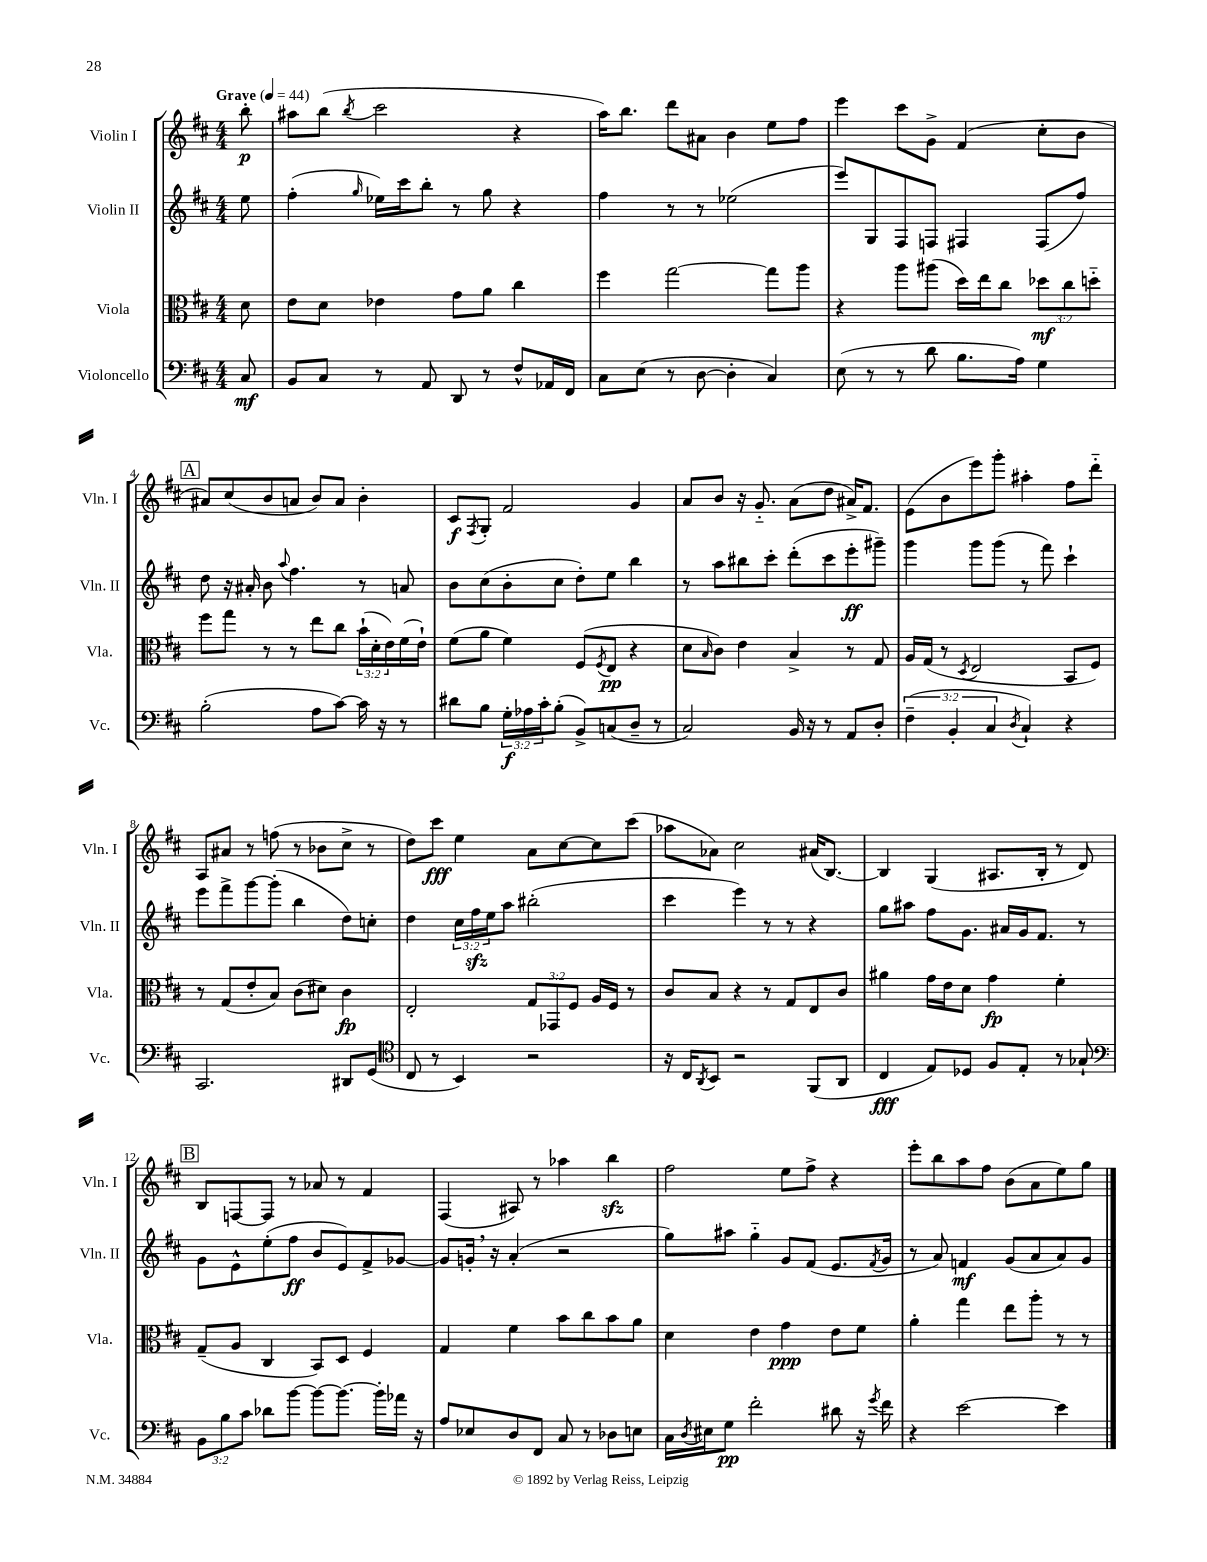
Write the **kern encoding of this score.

**kern	**dynam	**kern	**dynam	**kern	**dynam	**kern	**dynam
*part4	*part4	*part3	*part3	*part2	*part2	*part1	*part1
*staff4	*staff4	*staff3	*staff3	*staff2	*staff2	*staff1	*staff1
*I"Violoncello	*	*I"Viola	*	*I"Violin II	*	*I"Violin I	*
*I'Vc.	*	*I'Vla.	*	*I'Vln. II	*	*I'Vln. I	*
*clefF4	*	*clefC3	*	*clefG2	*	*clefG2	*
*k[f#c#]	*	*k[f#c#]	*	*k[f#c#]	*	*k[f#c#]	*
*M4/4	*	*M4/4	*	*M4/4	*	*M4/4	*
*MM44	*	*MM44	*	*MM44	*	*MM44	*
=	=	=	=	=	=	=	=
!	!	!	!	!	!	!LO:TX:a:B:t=Grave	!
8C#/	mf	8d\	.	8ee\	.	8bb'\	p
=1	=1	=1	=1	=1	=1	=1	=1
8BB/L	.	8e\L	.	(4ff#'\	.	8aa#X\L	.
8C#/J	.	8d\J	.	.	.	(8bb\J	.
.	.	.	.	16qqgg/	.	8qbb/	.
8r	.	4e-X\	.	16ee-X\LL)	.	2ccc#\	.
.	.	.	.	16ccc#\J	.	.	.
8AA/	.	.	.	8bb'\J	.	.	.
8DD/	.	8g\L	.	8r	.	.	.
8r	.	8a\J	.	8gg\	.	.	.
8F#^^/L	.	4cc#\	.	4r	.	4r	.
16AA-X/L	.	.	.	.	.	.	.
16FF#/JJ	.	.	.	.	.	.	.
=2	=2	=2	=2	=2	=2	=2	=2
8C#\L	.	4ff#\	.	4ff#\	.	16aa\KL)	.
.	.	.	.	.	.	8.bb\J	.
(8E\J	.	.	.	.	.	.	.
8r	.	[2gg\	.	8r	.	8ddd\L	.
[8D\	.	.	.	8r	.	8a#X\J	.
4D'\]	.	.	.	(2ee-X\	.	4b\	.
4C#/)	.	8gg\L]	.	.	.	8ee\L	.
.	.	8aa\J	.	.	.	8ff#\J	.
=3	=3	=3	=3	=3	=3	=3	=3
(8E\	.	4r	.	8eee/L)	.	4eee\	.
8r	.	.	.	8G/	.	.	.
8r	.	8aa\L	.	8F#/	.	8ccc#\L	.
8d\	.	(8aa#X\J	.	8Fn/J	.	8g^\J	.
8.B\L	.	16dd\LL)	.	4F#X/	.	(4f#/	.
.	.	16ee\J	.	.	.	.	.
.	.	8cc#\J	.	.	.	.	.
16A\Jk)	.	.	.	.	.	.	.
4G\	.	12dd-X\L	mf	(8F#/L	.	8cc#'\L	.
.	.	12cc#\	.	.	.	.	.
.	.	.	.	8ff#/J)	.	8b\J	.
.	.	12ddn\J	.	.	.	.	.
!!LO:LB:g=z
!!LO:REH:place=s1:t=A
=4	=4	=4	=4	=4	=4	=4	=4
(2B'\	.	8ff#\L	.	8dd\	.	8a#X/L)	.
.	.	8gg\J	.	16r	.	(8cc#/	.
.	.	.	.	16a#X'/	.	.	.
.	.	8r	.	8b\	.	8b/	.
.	.	.	.	8qqaa/	.	.	.
.	.	8r	.	4.ff#\	.	8an/J	.
8A\L	.	8ee\L	.	.	.	8b/L)	.
[8c#\J)	.	8cc#\J	.	.	.	8a/J	.
16c#\]	.	(24b`\LL	.	8r	.	4b'\	.
.	.	24d'\	.	.	.	.	.
16r	.	.	.	.	.	.	.
.	.	24e\)	.	.	.	.	.
8r	.	(16f#\	.	8an/	.	.	.
.	.	16e`\JJ)	.	.	.	.	.
=5	=5	=5	=5	=5	=5	=5	=5
8d#X\L	.	(8f#\L	.	8b\L	.	8c#/L	f
.	.	.	.	.	.	8qF#/	.
8B\J	.	8a\J	.	(8cc#\	.	8G'/J	.
24G'\LL	f	4f#\)	.	8b'\	.	2f#/	.
24A-X\	.	.	.	.	.	.	.
24c#'\J	.	.	.	.	.	.	.
(8B'\J	.	.	.	8cc#\J	.	.	.
8BB^/L)	.	(8F#/L	.	8dd'\L)	.	.	.
.	.	8qF#/	.	.	.	.	.
(8Cn/	.	8E/J	pp	8ee\J	.	.	.
8D~/J	.	4r	.	4bb\	.	4g/	.
8r	.	.	.	.	.	.	.
=6	=6	=6	=6	=6	=6	=6	=6
2C#/)	.	8d\L	.	8r	.	8a/L	.
.	.	16qqB/	.	.	.	.	.
.	.	8c#\J)	.	8aa\L	.	8b/J	.
.	.	4e\	.	8bb#X\	.	16r	.
.	.	.	.	.	.	8.g/	.
.	.	.	.	8ccc#'\J	.	.	.
16BB/	.	4B^/	.	(8ddd'\L	.	(8a\L	.
16r	.	.	.	.	.	.	.
8r	.	.	.	8ccc#\	.	8dd\J	.
8AA/L	.	8r	.	8eee'\	ff	16a#X^/KL)	.
.	.	.	.	.	.	8.f#/J	.
8D'/J	.	8G/	.	8ggg#X~\J)	.	.	.
=7	=7	=7	=7	=7	=7	=7	=7
(6F#~\	.	16A/LL	.	4ggg\	.	(8e\L	.
.	.	(16G/JJ	.	.	.	.	.
.	.	8r	.	.	.	8b\	.
6BB'/	.	.	.	.	.	.	.
.	.	8qD/	.	.	.	.	.
.	.	2E/	.	8ggg\L	.	8eee\)	.
6C#/	.	.	.	.	.	.	.
.	.	.	.	(8ggg\J	.	8ggg'\J	.
8qD/	.	.	.	.	.	.	.
4C#`/)	.	.	.	8r	.	4aa#X'\	.
.	.	.	.	8fff#\)	.	.	.
4r	.	8BB/L	.	4ccc#`\	.	8ff#\L	.
.	.	8F#/J)	.	.	.	8ddd\J	.
!!LO:LB:g=z
=8	=8	=8	=8	=8	=8	=8	=8
2.CC#/	.	8r	.	8eee\L	.	8A/L	.
.	.	(8G/L	.	8fff#^\	.	8a#X/J	.
.	.	8e'/	.	[8ggg\	.	8r	.
.	.	8B/J)	.	(8ggg'\J]	.	(8ffn\	.
.	.	(8c#\L	.	4bb\	.	8r	.
.	.	8d#X\J)	.	.	.	8b-X\L	.
8DD#X/L	.	4c#\	fp	8dd\L)	.	8cc#^\J	.
(8GG/J	.	.	.	8ccn'\J	.	8r	.
=9	=9	=9	=9	=9	=9	=9	=9
*clefC4	*	*	*	*	*	*	*
8C#/	.	2E'/	.	4dd\	.	8dd\L)	.
8r	.	.	.	.	.	8ccc#\J	fff
4BB/)	.	.	.	24cc#\LL	.	4ee\	.
.	.	.	.	24ff#zz\	.	.	.
.	.	.	.	24ee\J	.	.	.
.	.	.	.	8aa\J	.	.	.
2r	.	12G/L	.	(2bb#X'\	.	8a\L	.
.	.	12GG-X/	.	.	.	.	.
.	.	.	.	.	.	[8cc#\	.
.	.	12F#/J	.	.	.	.	.
.	.	16A/LL	.	.	.	8cc#\]	.
.	.	16F#/JJ	.	.	.	.	.
.	.	8r	.	.	.	(8ccc#\J	.
=10	=10	=10	=10	=10	=10	=10	=10
16r	.	8c#/L	.	4ccc#\	.	8aa-X\L	.
16C#/KL	.	.	.	.	.	.	.
8qAA/	.	.	.	.	.	.	.
8BB/J	.	8B/J	.	.	.	8a-X\J)	.
2r	.	4r	.	4eee\)	.	2cc#\	.
.	.	8r	.	8r	.	.	.
.	.	8G/L	.	8r	.	.	.
(8FF#/L	.	8E/	.	4r	.	(16a#X/KL	.
.	.	.	.	.	.	[8.B/J)	.
8AA/J	.	8c#/J	.	.	.	.	.
=11	=11	=11	=11	=11	=11	=11	=11
4C#/	fff	4a#X\	.	8gg\L	.	4B/]	.
.	.	.	.	8aa#X\J	.	.	.
8E/L)	.	16g\LL	.	8ff#\L	.	(4G/	.
.	.	16e\J	.	.	.	.	.
8D-X/J	.	8d\J	.	8.g\J	.	.	.
8F#/L	.	4g\	fp	.	.	8.A#X/L	.
.	.	.	.	16a#X/LL	.	.	.
8E'/J	.	.	.	16g/J	.	.	.
.	.	.	.	8.f#/J	.	16B'/Jk	.
8r	.	4f#'\	.	.	.	8r	.
8G-X`/	.	.	.	8r	.	8d/)	.
!!LO:LB:g=z
!!LO:REH:place=s1:t=B
=12	=12	=12	=12	=12	=12	=12	=12
*clefF4	*	*	*	*	*	*	*
12BB\L	.	(8G~/L	.	8g\L	.	8B/L	.
12B\	.	.	.	.	.	.	.
.	.	8A/J	.	8e^^\	.	[8Fn/	.
12c#\J	.	.	.	.	.	.	.
8d-X\L	.	4C#/	.	(8ee'\	.	8F/J]	.
[8b\J	.	.	.	8ff#\J	ff	8r	.
8b\L_	.	8BB/L)	.	8b/L	.	8a-X/	.
8.b\J_	.	8D/J	.	8e/)	.	8r	.
.	.	4F#/	.	8f#^/	.	4f#/	.
16b'\LL]	.	.	.	.	.	.	.
16a-X\JJ	.	.	.	[8g-X/J	.	.	.
16r	.	.	.	.	.	.	.
=13	=13	=13	=13	=13	=13	=13	=13
8A/L	.	4G/	.	8g-/L]	.	(4F#/	.
8E-X/	.	.	.	16gn',/Jk	.	.	.
.	.	.	.	16r	.	.	.
8D/	.	4f#\	.	(4a'/	.	8A#X/)	.
8FF#/J	.	.	.	.	.	8r	.
8C#/	.	8b\L	.	2r	.	4aa-X\	.
8r	.	8cc#\	.	.	.	.	.
8D-X\L	.	8b\	.	.	.	4bbzz\	.
8En\J	.	8a\J	.	.	.	.	.
=14	=14	=14	=14	=14	=14	=14	=14
16C#\LL	.	4d\	.	8gg\L)	.	2ff#\	.
8qD/	.	.	.	.	.	.	.
16E#X\J	.	.	.	.	.	.	.
8G\J	pp	.	.	8aa#X\J	.	.	.
2f#'\	.	4e\	.	4gg\	.	.	.
.	.	4g\	ppp	8g/L	.	8ee\L	.
.	.	.	.	(8f#/J	.	8ff#^\J	.
8d#X\	.	8e\L	.	8.e/L	.	4r	.
16r	.	8f#\J	.	.	.	.	.
8qg/	.	.	.	8qf#/	.	.	.
16f#\	.	.	.	16g/Jk	.	.	.
=15	=15	=15	=15	=15	=15	=15	=15
4r	.	4a'\	.	8r	.	8eee'\L	.
.	.	.	.	8a/)	.	8bb\	.
[2e\	.	4gg\	.	4fn/	mf	8aa\	.
.	.	.	.	.	.	8ff#\J	.
.	.	8ee\L	.	(8g/L	.	(8b\L	.
.	.	8aa'\J	.	8a/	.	8a\	.
4e\]	.	8r	.	8a/)	.	8ee\)	.
.	.	8r	.	8g/J	.	8gg\J	.
==	==	==	==	==	==	==	==
*-	*-	*-	*-	*-	*-	*-	*-
